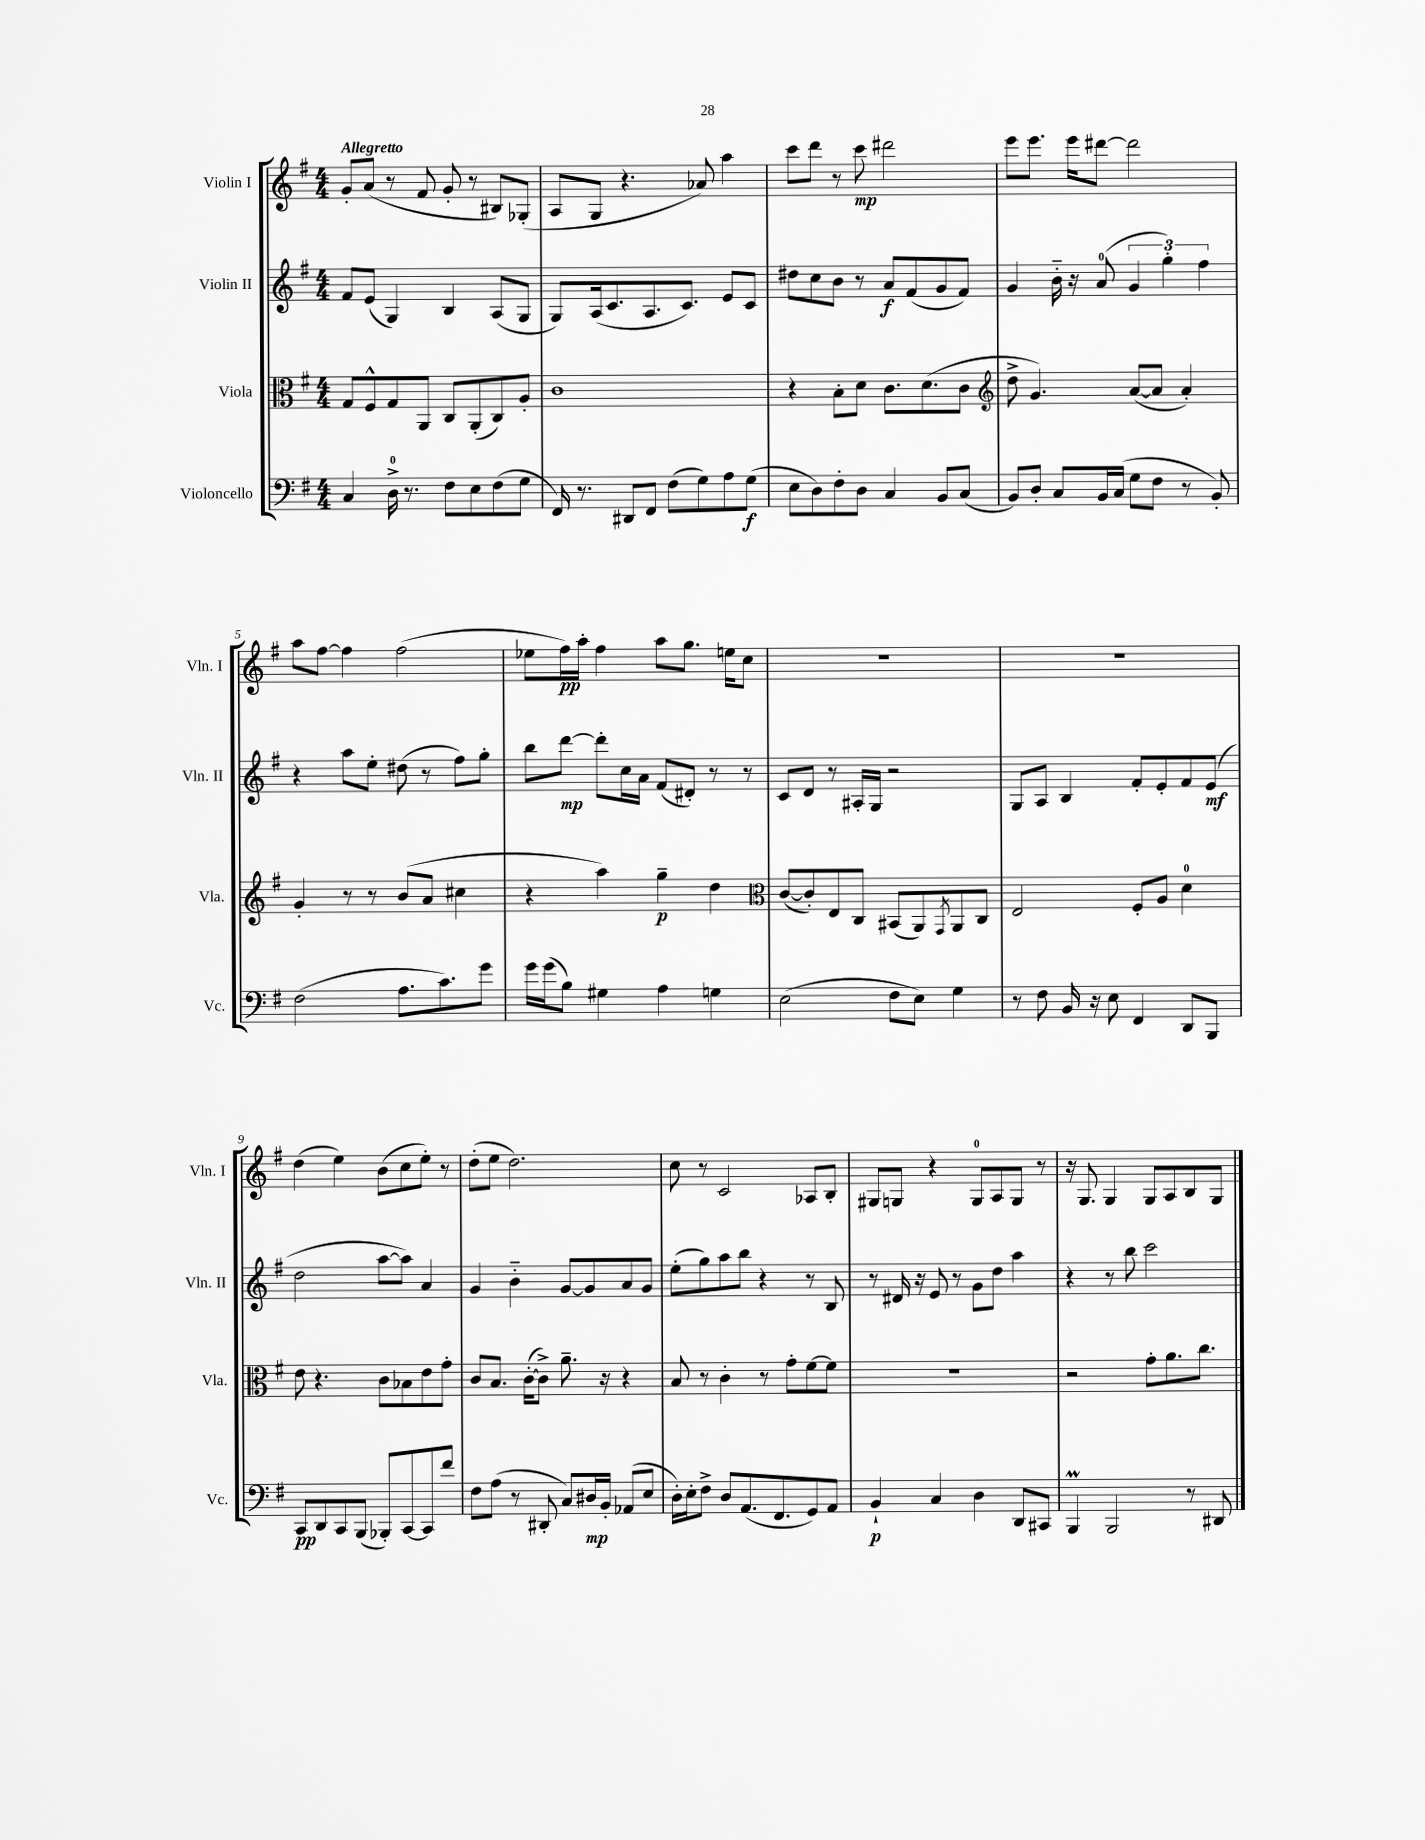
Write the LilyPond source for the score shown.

<<
\new StaffGroup <<
\new Staff = "s0" \with { instrumentName = "Violin I" shortInstrumentName = "Vln. I" } {
    \clef treble \key g \major \numericTimeSignature \time 4/4 \tempo "Allegretto"
    g'8-. a'8( r8 fis'8 g'8-. r8 bis8) ges8-.( |
    a8 g8 r4. aes'8) a''4 |
    c'''8 d'''8 r8 c'''8\mp dis'''2 |
    e'''8 e'''8. e'''16 dis'''8~ dis'''2 |
    a''8 fis''8~ fis''4 fis''2( |
    ees''8 fis''16\pp) a''16-. fis''4 a''8 g''8. e''16 c''8 |
    R1 |
    R1 |
    d''4( e''4) b'8( c''8 e''8-.) r8 |
    d''8-.( e''8 d''2.) |
    c''8 r8 c'2 aes8 b8-. |
    gis8 g8 r4 g8-0 a8 g8 r8 |
    r16 g8. g4 g8 a8 b8 g8 \bar "|." |
}
\new Staff = "s1" \with { instrumentName = "Violin II" shortInstrumentName = "Vln. II" } {
    \clef treble \key g \major \numericTimeSignature \time 4/4
    fis'8 e'8( g4) b4 a8( g8 |
    g8) a16( c'8. a8. c'8.) e'8 c'8 |
    dis''8 c''8 b'8 r8 a'8\f fis'8( g'8 fis'8) |
    g'4 b'16-_ r16 a'8-0( \tuplet 3/2 { g'4 g''4-.) fis''4 } |
    r4 a''8 e''8-. dis''8( r8 fis''8) g''8-. |
    b''8 d'''8~\mp d'''8-. c''16 a'16 fis'8( dis'8-.) r8 r8 |
    c'8 d'8 r8 ais16-. g16 r2 |
    g8 a8 b4 fis'8-. e'8-. fis'8 e'8\mf( |
    d''2 a''8~ a''8) a'4 |
    g'4 b'4-_ g'8~ g'8 a'8 g'8 |
    e''8-.( g''8) a''8 b''8 r4 r8 b8 |
    r8 dis'16 r16 e'8 r8 g'8 d''8 a''4 |
    r4 r8 b''8 c'''2 \bar "|." |
}
\new Staff = "s2" \with { instrumentName = "Viola" shortInstrumentName = "Vla." } {
    \clef alto \key g \major \numericTimeSignature \time 4/4
    g8 fis8-^ g8 a,8 c8 a,8-.( c8) a8-. |
    c'1 |
    r4 b8-. d'8 c'8. d'8.( c'8 |
    \clef treble d''8-> g'4.) a'8~( a'8 a'4-.) |
    g'4-. r8 r8 b'8( a'8 cis''4 |
    r4 a''4) g''4--\p d''4 |
    \clef alto c'8~( c'8-.) e8 c8 bis,8( a,8) \acciaccatura { g,8 } a,8 c8 |
    e2 fis8-. a8 d'4-0 |
    e'8 r4. c'8 bes8 e'8 g'8-. |
    c'8 b8. c'16~-.( c'8->) a'8.-- r16 r4 |
    b8 r8 c'4-. r8 g'8-. fis'8~ fis'8 |
    R1 |
    r2 g'8-. a'8. c''8. \bar "|." |
}
\new Staff = "s3" \with { instrumentName = "Violoncello" shortInstrumentName = "Vc." } {
    \clef bass \key g \major \numericTimeSignature \time 4/4
    c4 d16-0-> r8. fis8 e8 fis8( g8 |
    fis,16) r8. dis,8 fis,8 fis8( g8) a8 g8\f( |
    e8 d8) fis8-. d8 c4 b,8 c8( |
    b,8) d8-. c8 b,16 c16( g8 fis8 r8 b,8-.) |
    fis2( a8. c'8.) g'8 |
    g'16 g'16( b8) gis4 a4 g4 |
    e2( fis8 e8) g4 |
    r8 fis8 b,16 r16 e8 fis,4 d,8 b,,8 |
    c,8\pp d,8 c,8 b,,8( bes,,8-.) c,8~ c,8 fis'8 |
    fis8 a8( r8 dis,8-. c8) dis16\mp b,16-. aes,8( e8 |
    d16-.) e16-. fis8-> d8 a,8.( fis,8. g,8) a,8 |
    b,4-!\p c4 d4 d,8 cis,8 |
    b,,4\prall b,,2 r8 dis,8 \bar "|." |
}
>>
>>
